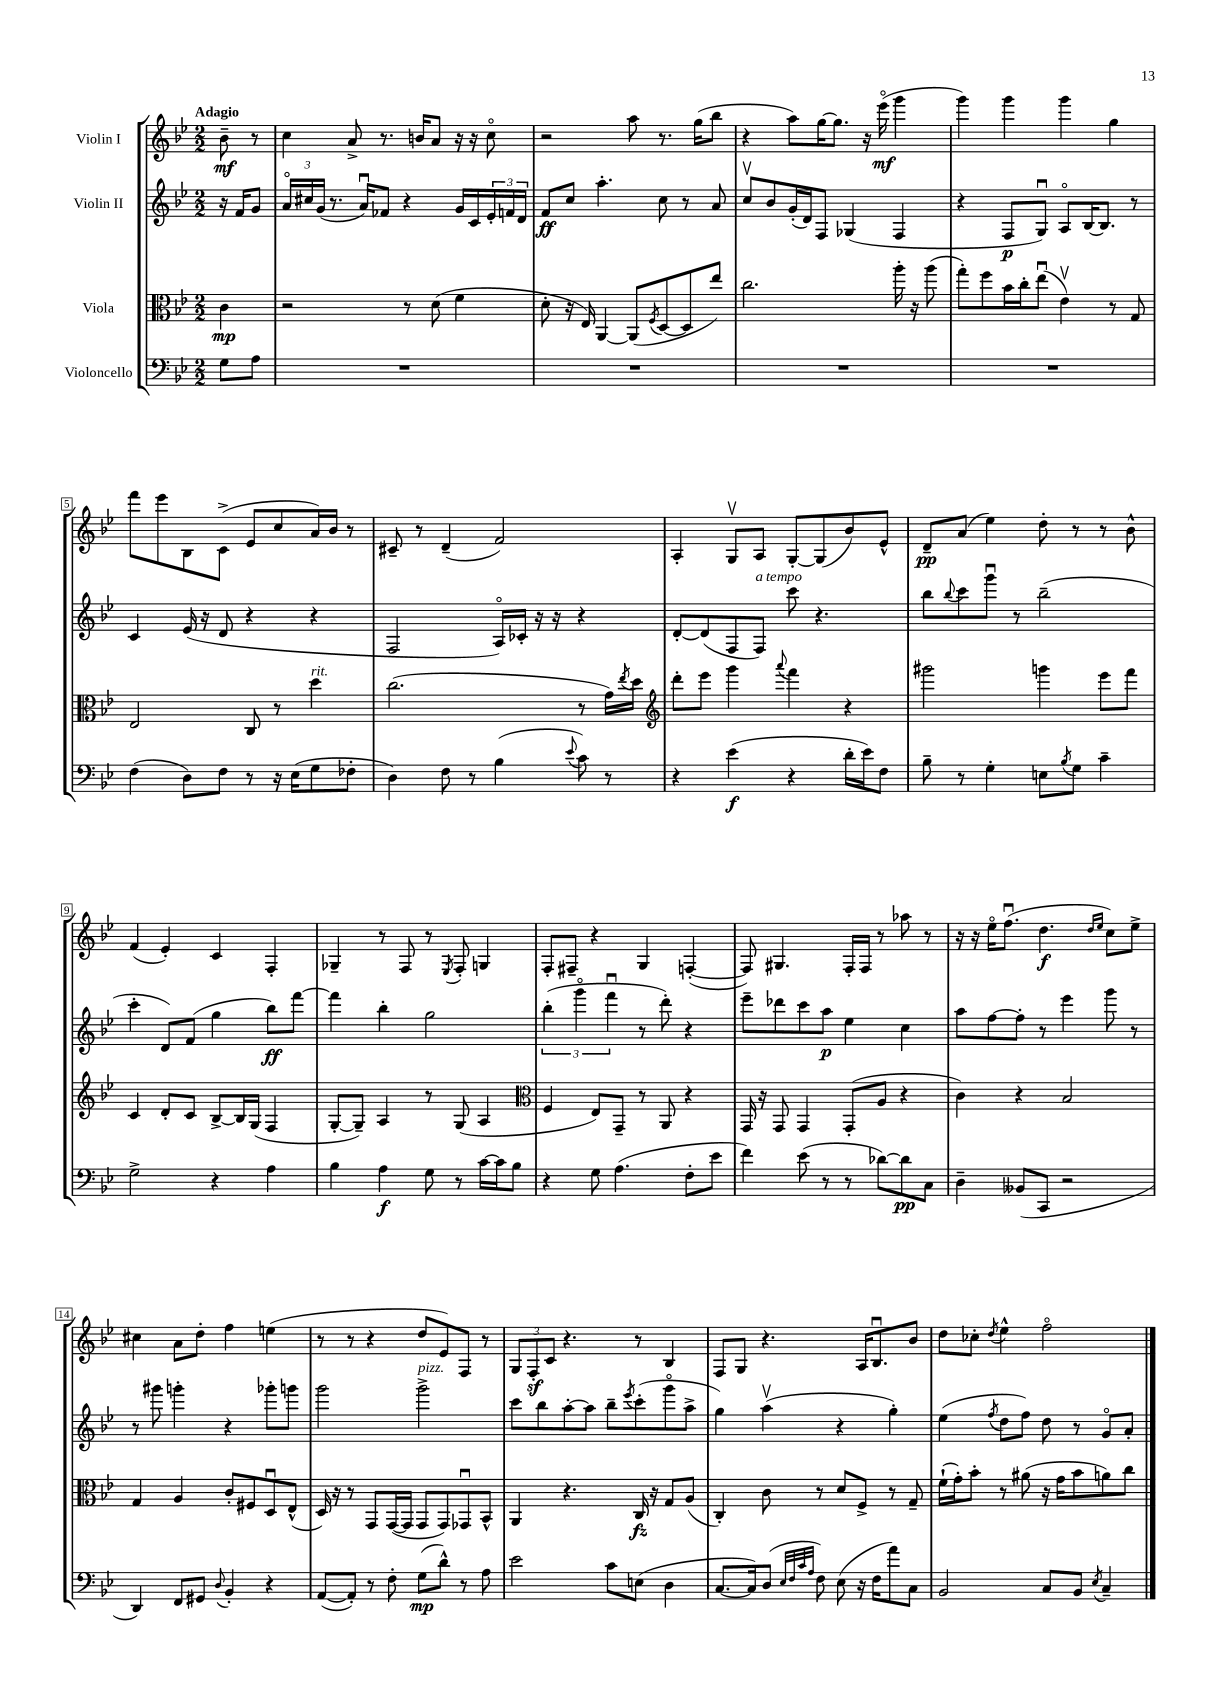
<<
\new StaffGroup <<
\new Staff = "s0" \with { instrumentName = "Violin I" } {
    \clef treble \key bes \major \numericTimeSignature \time 2/2 \partial 4 \tempo "Adagio"
    bes'8--\mf r8 |
    c''4 a'8-> r8. b'16 a'8 r16 r16 c''8\flageolet |
    r2 a''8 r8. g''16( bes''8 |
    r4 a''8) g''16~ g''8. r16 ees'''16\flageolet\mf( g'''4 |
    g'''4) g'''4 g'''4 g''4 |
    f'''8 ees'''8 bes8 c'8->( ees'8 c''8 a'16) bes'16 r8 |
    cis'8-- r8 d'4--( f'2) |
    a4-. g8\upbow a8 g8~-. g8( bes'8) ees'8-^ |
    d'8--\pp a'8( ees''4) d''8-. r8 r8 bes'8-^ |
    f'4( ees'4-.) c'4 f4-. |
    ges4-- r8 f8 r8 \acciaccatura { ees8 } f8-. g4 |
    f8-. fis8-- r4 g4 f4~-.( |
    f8) gis4. f16-. f16 r8 aes''8 r8 |
    r16 r16 ees''16\flageolet f''8.\downbow( d''4.\f \grace { d''16 ees''16 } c''8) ees''8-> |
    cis''4 a'8 d''8-. f''4 e''4( |
    r8 r8 r4 d''8 ees'8) f8 r8 |
    \tuplet 3/2 { g8 f8-.\sf c'8 } r4. r8 bes4 |
    f8 g8 r4. a16 bes8.\downbow bes'8 |
    d''8 ces''8-. \acciaccatura { d''8 } ees''4-^ f''2\flageolet \bar "|." |
}
\new Staff = "s1" \with { instrumentName = "Violin II" } {
    \clef treble \key bes \major \numericTimeSignature \time 2/2 \partial 4
    r16 f'16 g'8 |
    \tuplet 3/2 { a'16\flageolet cis''16 g'16( } r8. a'16\downbow) fes'8 r4 g'16 c'16 \tuplet 3/2 { ees'16-. f'16 d'16 } |
    f'8\ff c''8 a''4.-. c''8 r8 a'8 |
    c''8\upbow bes'8 g'16-.( d'16) f8 ges4( f4 |
    r4 f8\p g8\downbow) a8\flageolet bes16~ bes8. r8 |
    c'4 ees'16( r16 d'8 r4 r4 |
    f2 a16\flageolet) ces'16-. r16 r16 r4 |
    d'8~-. d'8( f8 f8^\markup { \italic "a tempo" }) c'''8 r4. |
    bes''8 \appoggiatura { bes''8 } c'''8 g'''8\downbow r8 bes''2--( |
    c'''4-. d'8) f'8( g''4 bes''8\ff) f'''8~ |
    f'''4 bes''4-. g''2 |
    \tuplet 3/2 { bes''4-.( g'''4\flageolet f'''4\downbow } r8 d'''8-.) r4 |
    ees'''8-- des'''8 c'''8 a''8\p ees''4 c''4 |
    a''8 f''8~ f''8-. r8 ees'''4 g'''8 r8 |
    r8 gis'''8 g'''4-. r4 ges'''8-. g'''8 |
    g'''2 g'''2->^\markup { \italic "pizz." } |
    c'''8 bes''8 a''8~-. a''8 bes''8-- \acciaccatura { ees'''8 } c'''8-.( g'''8\flageolet a''8-> |
    g''4) a''4\upbow( r4 g''4-.) |
    ees''4( \acciaccatura { f''8 } d''8 f''8) d''8 r8 g'8\flageolet a'8-. \bar "|." |
}
\new Staff = "s2" \with { instrumentName = "Viola" } {
    \clef alto \key bes \major \numericTimeSignature \time 2/2 \partial 4
    c'4\mp |
    r2 r8 d'8( f'4 |
    d'8-. r16 ees16) a,4~ a,8( \acciaccatura { f8 } d8~ d8 ees''8) |
    c''2. a''16-. r16 a''8( |
    g''8-.) f''8 bes'16 c''16-. ees''8\downbow( ees'4\upbow) r8 g8 |
    ees2 c8 r8 d''4^\markup { \italic "rit." } |
    c''2.( r8 g'16) \acciaccatura { ees''8 } d''16 |
    \clef treble d'''8-. ees'''8 g'''4 \appoggiatura { a'''8 } f'''4 r4 |
    gis'''2 g'''4 ees'''8 f'''8 |
    c'4 d'8-. c'8 bes8~-> bes16 g16( f4 |
    g8~-. g8--) a4 r8 g8( a4 |
    \clef alto f4 ees8) g,8-- r8 a,8 r4 |
    g,16 r16 g,8 g,4 g,8-.( a8 r4 |
    c'4) r4 bes2 |
    g4 a4 c'8-. fis8 d8\downbow ees8-^( |
    d16) r16 r8 g,8 g,16~( g,16 g,8 g,8) ges,8\downbow bes,8-^ |
    a,4 r4. c16\fz r16 g8 a8( |
    c4-.) c'8 r8 d'8 f8-> r8 g8-- |
    f'16-!( g'16-.) bes'8-. r8 ais'8( r16 g'16 bes'8 a'8) c''8 \bar "|." |
}
\new Staff = "s3" \with { instrumentName = "Violoncello" } {
    \clef bass \key bes \major \numericTimeSignature \time 2/2 \partial 4
    g8 a8 |
    R1 |
    R1 |
    R1 |
    R1 |
    f4( d8) f8 r8 r16 ees16( g8 fes8-. |
    d4) f8 r8 bes4( \appoggiatura { ees'8 } c'8) r8 |
    r4 ees'4\f( r4 d'16-. ees'16) f8 |
    bes8-- r8 g4-. e8 \acciaccatura { bes8 } g8 c'4-- |
    g2-> r4 a4 |
    bes4 a4\f g8 r8 c'16~ c'16 bes8 |
    r4 g8 a4.( f8-. ees'8 |
    f'4) ees'8( r8 r8 des'8~) des'8\pp c8 |
    d4-- beses,8( c,8 r2 |
    d,4) f,8 gis,8 \appoggiatura { d8 } bes,4-. r4 |
    a,8~( a,8-.) r8 f8-. g8\mp( d'8-^) r8 a8 |
    ees'2 c'8 e8( d4 |
    c8.~ c16) d8( \grace { ees32 f32 c'32 a32 } f8) ees8( r16 f16 a'8) c8 |
    bes,2 c8 bes,8 \acciaccatura { ees8 } c4-- \bar "|." |
}
>>
>>
\layout { \context { \Score \override BarNumber.stencil = #(make-stencil-boxer 0.1 0.3 ly:text-interface::print) } }
